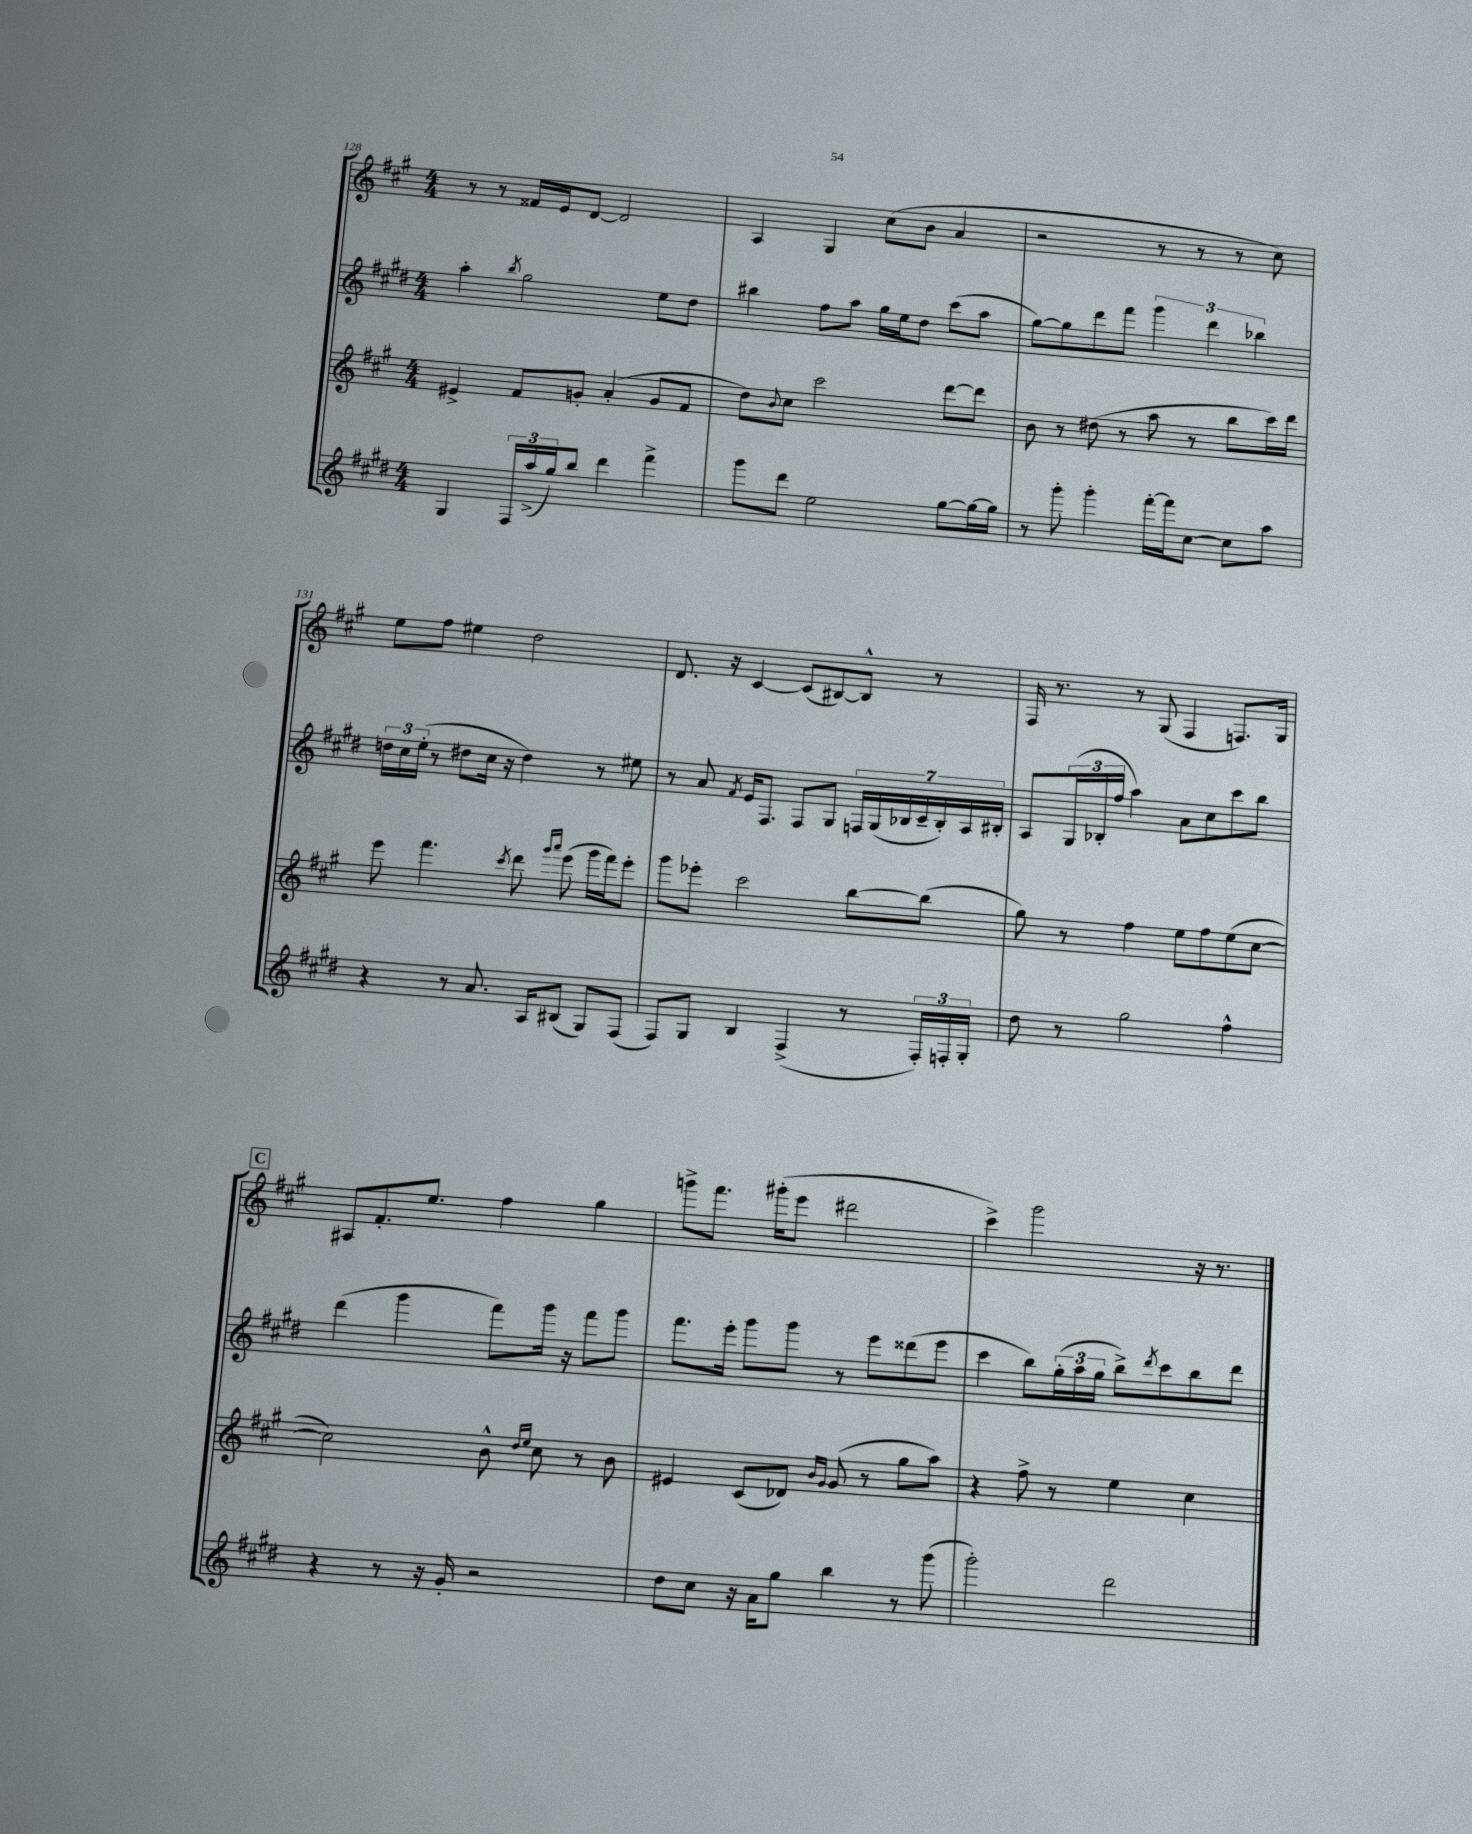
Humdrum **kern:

**kern	**kern	**kern	**kern
*staff4	*staff3	*staff2	*staff1
*clefG2	*clefG2	*clefG2	*clefG2
*k[f#c#g#d#]	*k[f#c#g#]	*k[f#c#g#d#]	*k[f#c#g#]
*M4/4	*M4/4	*M4/4	*M4/4
4G#/	4e#^/	4aa'\	8r
.	.	.	8r
.	.	8qbb/	.
24F#/LL	8f#/L	2gg#\	16f##/LL
(24aa^/	.	.	.
.	.	.	16e/J
24gg#/J)	.	.	.
8bb/J	8g'/J	.	[8d/J
4ddd#\	(4a'/	.	2d/]
4fff#^\	8g/L	8ee\L	.
.	8f#/J	8dd#\J	.
=	=	=	=
8ggg#\L	8dd\L)	4bb#\	4A/
.	8qqb/	.	.
8ddd#\J	8cc#\J	.	.
2ee\	2ccc#\	8ff#\L	4G#/
.	.	8aa\J	.
.	.	16gg#\LL	(8cc#\L
.	.	16ee\J	.
.	.	8dd#\J	8b\J
[8gg#\L	[8ddd\L	(8ccc#\L	4a/
16gg#\_L	8ddd\]J	8aa\J	.
16gg#\]JJ	.	.	.
=	=	=	=
8r	8b\	[8gg#\L)	2r
8ggg#'\	8r	8gg#\]	.
4ggg#'\	(8dd#\	8ddd#\	.
.	8r	8fff#\J	.
[16fff#'\LL	8aa\	6ggg#\	8r
16fff#\]J	.	.	.
[8cc#\J	8r	.	8r
.	.	6ddd#\	.
8cc#\]L	8bb\L	.	8r
.	.	6bb-\	.
8aa\J	16ccc#\L)	.	8cc#\)
.	16ddd\JJ	.	.
=	=	=	=
4r	8eee\	24dd\LL	8ee\L
.	.	24cc#\	.
.	.	(24ee'\JJ	.
.	4.fff#\	8r	8ff#\J
8r	.	8dd#\L	4ee#\
8.a/	.	16cc#\Jk	.
.	.	16r	.
.	8qccc#/	.	.
.	8ddd\	4dd#\)	2dd\
16A/LK	.	.	.
.	16qqggg#/LL	.	.
.	16qqaaa/JJ	.	.
(8B#/J	(8eee\	.	.
8G#/L)	16ggg#\LL	8r	.
.	16fff#\J)	.	.
(8F#/J	8eee'\J	8ee#\	.
=	=	=	=
8F#/L)	8ggg#\L	8r	8.d/
8G#/J	8eee-'\J	8a/	.
.	.	.	16r
.	.	8qf#/	.
4B/	2ccc#\	16e/LK	[4c#/
.	.	8.F#/J	.
(4F#^/	.	8F#/L	(8c#/]L
.	.	8G#/J	[8B#/)
8r	[8bb\L	28F/LL	8B#^^/]J
.	.	(28G#/	.
.	.	28B-/	.
.	.	28c#~/	.
24F#'/LL)	(8bb\]J	.	8r
.	.	28B-'/)	.
24F'/	.	.	.
.	.	28A/	.
24G#'/JJ	.	.	.
.	.	28B#'/JJ	.
=	=	=	=
8dd#\	8gg#\)	8A/L	16F#/
.	.	.	8.r
8r	8r	(24G#/L	.
.	.	24B-'/	.
.	.	24ff#/JJ	.
2gg#\	4ff#\	4aa\)	8r
.	.	.	(8G#/
.	8ee\L	8a\L	4F#/
.	8ff#\	8cc#\	.
4ff#^^\	(8ee\	8ccc#\	8.F/L)
.	[8cc#\J	8bb\J	.
.	.	.	16G#/Jk
=	=	=	=
4r	2cc#\])	(4ddd#\	8A#/L
.	.	.	8.f#'/
8r	.	4ggg#\	.
.	.	.	8.ee/J
16r	.	.	.
16g#'/	.	.	.
2r	8b^^\	8fff#\L)	4ff#\
.	16qqdd/LL	.	.
.	16qqee/JJ	.	.
.	8cc#\	16ggg#\Jk	.
.	.	16r	.
.	8r	8fff#\L	4gg#\
.	8b\	8ggg#\J	.
=	=	=	=
8dd#\L	4e#/	8.fff#\L	8ggg^\L
8cc#\J	.	.	8.fff#\J
.	.	16eee'\Jk	.
16r	(8c#/L	8ggg#\L	.
16a\LK	.	.	(16ggg#'\LK
8gg#\J	8d-/J)	8ggg#\J	8eee\J
.	16qqb/LL	.	.
.	16qqg#/JJ	.	.
4bb\	(8g#/	8r	2ddd#\
.	8r	8eee\L	.
8r	8gg#\L	(8ddd##\	.
(8ggg#\	8aa\J)	8eee\J	.
=	=	=	=
2ggg#'\)	4r	4ccc#\	4ccc#^\)
.	8ff#^\	8bb\L)	2ggg#\
.	8r	(24gg#'\L	.
.	.	24aa\	.
.	.	24gg#\JJ	.
2ddd#\	4ee\	8bb^\L)	.
.	.	8qddd#/	.
.	.	8ccc#\	.
.	4cc#\	8bb\	16r
.	.	.	8.r
.	.	8ddd#\J	.
==	==	==	==
*-	*-	*-	*-
